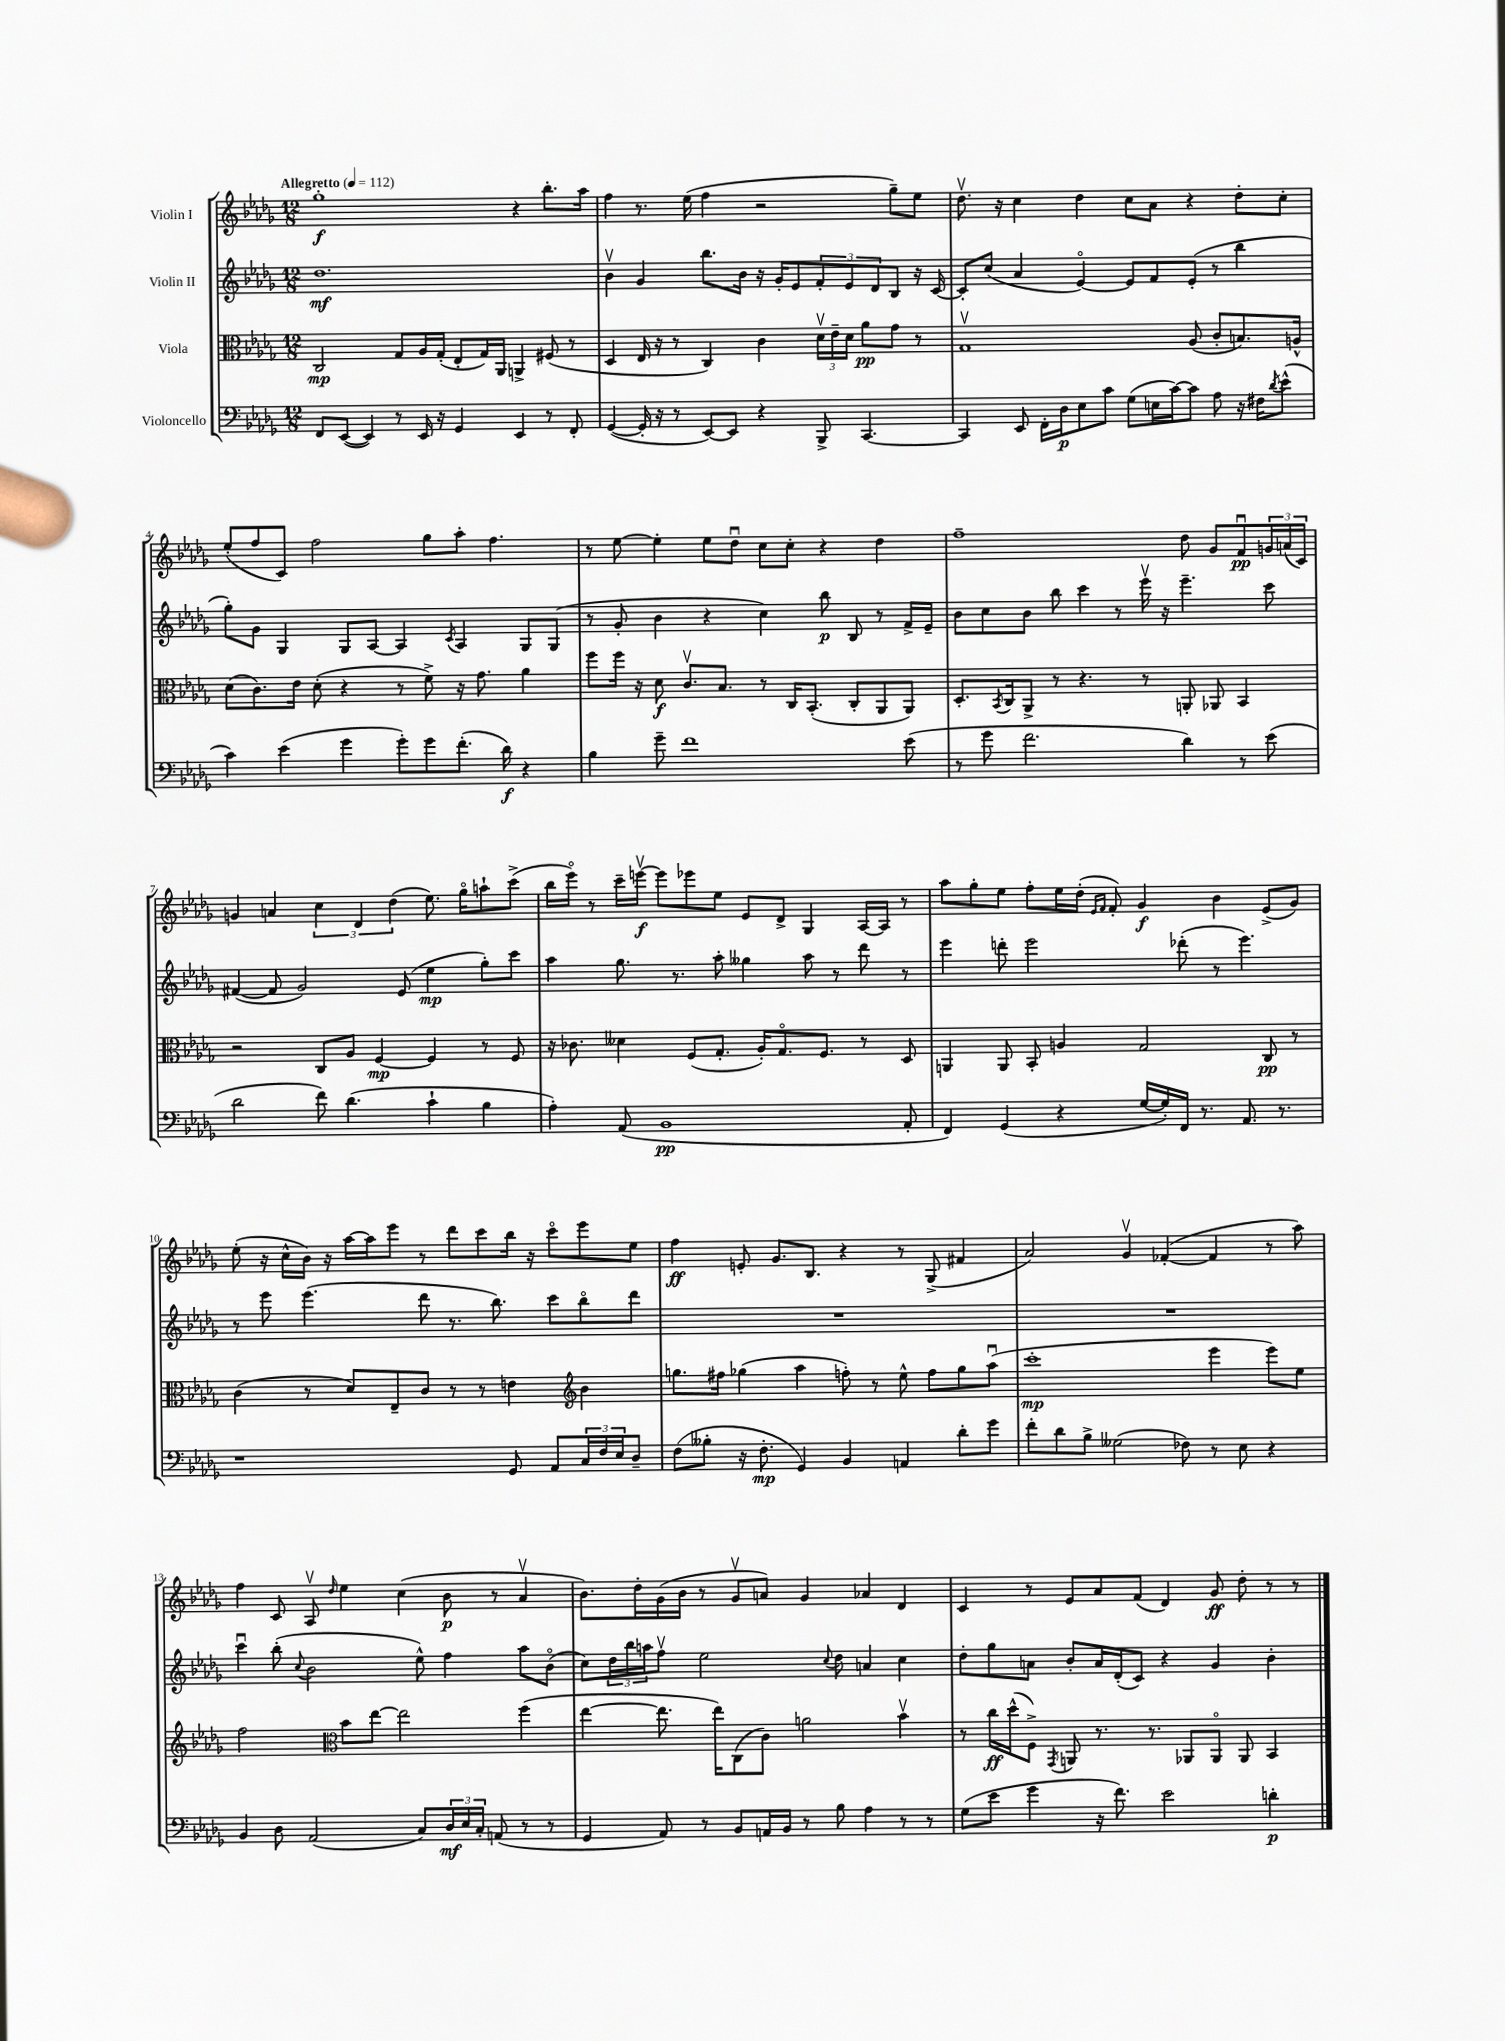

**kern	**kern	**kern	**kern
*staff4	*staff3	*staff2	*staff1
*clefF4	*clefC3	*clefG2	*clefG2
*k[b-e-a-d-g-]	*k[b-e-a-d-g-]	*k[b-e-a-d-g-]	*k[b-e-a-d-g-]
*M12/8	*M12/8	*M12/8	*M12/8
*MM112	*MM112	*MM112	*MM112
8FF	2C	1.dd-	1gg-'
([8EE-	.	.	.
4EE-])	.	.	.
8r	8G-	.	.
16EE-	16A-	.	.
16r	(16G-'	.	.
4GG-	8E-'	.	.
.	16G-)	.	.
.	16AA-	.	.
4EE-	4AA^	.	4r
8r	(8F#	.	8.bb-'
8FF'	8r	.	.
.	.	.	16aa-
=	=	=	=
([4GG-	4D-	4b-v	4ff
16GG-']	16E-	4g-	8.r
16r	16r	.	.
8r	8r	.	.
.	.	.	(16ee-
[8EE-)	4C)	8.bb-	4ff
8EE-]	.	.	.
.	.	16b-	.
4r	4c	16r	2r
.	.	16g-'	.
.	.	8e-	.
8BBB-^	24d-v	12f'	.
.	24e-~	.	.
.	24d-	12e-	.
[4.CC	8a-	.	.
.	.	12d-	.
.	8g-	8B-	8gg-~)
.	8r	16r	8ee-
.	.	[16c	.
=	=	=	=
4CC]	1G-v	8c']	8.dd-v
.	.	(8cc	.
.	.	.	16r
8EE-	.	4a-	4cc
16FF'	.	.	.
16D-	.	.	.
8E-	.	[4e-o)	4dd-
8c	.	.	.
(8G-	.	8e-]	8cc
16E	.	8f	8a-
[16c)	.	.	.
8c]	(8A-	(8e-'	4r
8A-	8c'	8r	.
16r	8.B)	4bb-	8dd-'
16F#	.	.	.
8qd-	.	.	.
(8e-^^	.	.	8cc'
.	16A^^	.	.
=	=	=	=
4c)	(8d-	8gg-')	(8ee-'
.	8.c)	8g-	8ff
(4e-	.	4G-	8c)
.	16e-	.	.
.	(8d-'	.	2ff
4g-	4r	8G-	.
.	.	[8A-	.
8g-')	8r	4A-]	.
8g-	8f^)	.	8gg-
.	.	8qc	.
(8.f'	16r	4A-	8aa-'
.	8.g-	.	.
.	.	.	4.ff
16d-)	.	.	.
4r	4a-	8G-	.
.	.	(8G-	.
=	=	=	=
4B-	8ff	8r	8r
.	16ff	8g-'	[8ee-
.	16r	.	.
8g-~	8d-	4b-	4ee-']
1f	8.cv	.	.
.	.	4r	8ee-
.	8.B-	.	.
.	.	.	8dd-u
.	8r	4cc)	8cc
.	16C	.	8cc'
.	(8.BB-'	.	.
.	.	8bb-	4r
.	8C'	8B-	.
.	8AA-	8r	4dd-
(8e-	8AA-)	16f^	.
.	.	16e-~	.
=	=	=	=
8r	8.D-'	8b-	1ff~
8g-	.	8cc	.
.	8qBB-	.	.
.	16C	.	.
2.f	8AA-^	8b-	.
.	8r	8bb-	.
.	4.r	4ccc	.
.	.	8r	.
.	8r	16eee-v	.
.	.	16r	.
4d-)	8AA'	4.eee-~	8dd-
.	8AA-	.	8g-
8r	4BB-	.	8fu
(8e-	.	8ccc	24g
.	.	.	(24a
.	.	.	24c)
=	=	=	=
2d-	2r	([4f#	4g
.	.	8f#]	4a
.	.	2g-)	.
8f)	8C	.	6cc
(4.d-	8A-	.	.
.	.	.	6d-
.	[4F	.	.
.	.	.	(6dd-
.	.	(8e-	.
4c`	4F]	4ee-	8.ee-)
.	.	.	16gg-o
4B-	8r	8gg-')	8aa`
.	8F	8ccc	(8ccc^
=	=	=	=
4A-')	16r	4aa-	16bb-
.	8.c-	.	16eee-o)
.	.	.	8r
(8AA-	4d--	8.gg-	16ccc~
.	.	.	[16eeev
1BB-	.	.	8eee]
.	.	8.r	.
.	(8F	.	8eee-
.	8.G-'	8aa-'	8ee-
.	.	4gg--	8e-
.	16A-')	.	.
.	8.G-o	.	8d-^
.	.	8aa-	4G-
.	8.F	.	.
.	.	8r	.
.	8r	8ddd-	[16A-
.	.	.	16A-]
8AA-'	8D-	8r	8r
=	=	=	=
4FF)	4AA	4eee-	8aa-
.	.	.	8gg-'
(4GG-	8AA	8ddd'	8ee-
.	8BB-'	2eee-	8ff'
4r	4A	.	16ee-
.	.	.	(16dd-'
.	.	.	16qqe-
.	.	.	16qqf
.	.	.	8f')
[16G-	2G-	.	4g-
16G-'])	.	.	.
16FF	.	(8ddd-'	.
8.r	.	.	.
.	.	8r	4b-
8.AA-	.	4.eee-)	.
.	8C	.	(8e-^
8.r	.	.	.
.	8r	.	8g-)
=	=	=	=
1r	(4c	8r	(8ee-'
.	.	8eee-	16r
.	.	.	16cc^^
.	8r	(4.eee-	16b-)
.	.	.	16r
.	8d-)	.	[16aa-
.	.	.	16aa-]
.	8E-~	.	8eee-
.	8c	8ddd-	8r
.	8r	8.r	8ddd-
.	8r	.	8ccc
.	.	8.bb-)	.
8GG-	4e	.	16bb-
.	.	.	16r
8AA-	.	8ccc	8ccco
*	*clefG2	*	*
24C	4b-	8bb-o	8eee-
24F	.	.	.
24E-	.	.	.
8D-~	.	8ddd-	8ee-
=	=	=	=
(8F	8.gg	1.r	4ff
8B--'	.	.	.
.	16ff#	.	.
16r	(4gg-	.	8e'
8.F'	.	.	.
.	.	.	8.g-
4GG-)	4aa-	.	.
.	.	.	8.B-
4BB-	8ff')	.	4r
.	8r	.	.
4AA	8ee-^^	.	8r
.	8ff	.	(8G-^
8d-'	8gg-	.	4f#
8g-	(8aa-u	.	.
=	=	=	=
8f'	1ccc'	1.r	2a-)
8d-	.	.	.
8B-^	.	.	.
(2G--	.	.	.
.	.	.	4g-v
.	.	.	([4f-'
8F-)	.	.	.
8r	4eee-	.	4f-]
8E-	.	.	.
4r	8eee-)	.	8r
.	8ee-	.	8aa-)
=	=	=	=
4BB-	2ff	4cccu	4ff
8D-	.	(8bb-'	8c
.	.	8qqcc	.
(2AA-	.	2b-	8A-v
*	*clefC3	*	*
.	.	.	16qqdd-
.	8b-	.	4ee-
.	[8ee-	.	.
.	2ee-]	.	(4cc
8C)	.	8ee-^^)	.
24D-	.	4ff	8b-
24E-	.	.	.
24C'	.	.	.
(8AA	.	.	8r
8r	(4ff	8aa-	4a-v
8r	.	(8b-o	.
=	=	=	=
4GG-	[4ee-	8cc)	8.b-)
.	.	24dd-	.
.	.	24bb-	.
.	.	.	16dd-'
.	.	24aa	.
8AA-)	8.ee-]	8ffv	(16g-
.	.	.	16b-
8r	.	2ee-	8r
.	16ee-)	.	.
8BB-	(8C	.	8g-v
16AA	8c)	.	8a)
16BB-	.	.	.
8r	2a	.	4g-
.	.	8qqcc	.
8B-	.	8dd-	.
4A-	.	4a	4a-
8r	4b-v	4cc	4d-
8r	.	.	.
=	=	=	=
(8G-	8r	8dd-'	4c
8e-	16cc	8gg-	.
.	(16dd-^^	.	.
4g-	8F^)	8a	8r
.	8qGG-	.	.
.	8AA	8b-'	8e-
16r	8.r	16a	8a-
8.f)	.	(16d-'	.
.	.	8c)	(8f
.	8.r	.	.
2e-	.	4r	4d-)
.	8AA-	.	.
.	8AA-o	4g-	8g-
.	8AA-	.	8dd-'
4d'	4BB-	4b-'	8r
.	.	.	8r
==	==	==	==
*-	*-	*-	*-
